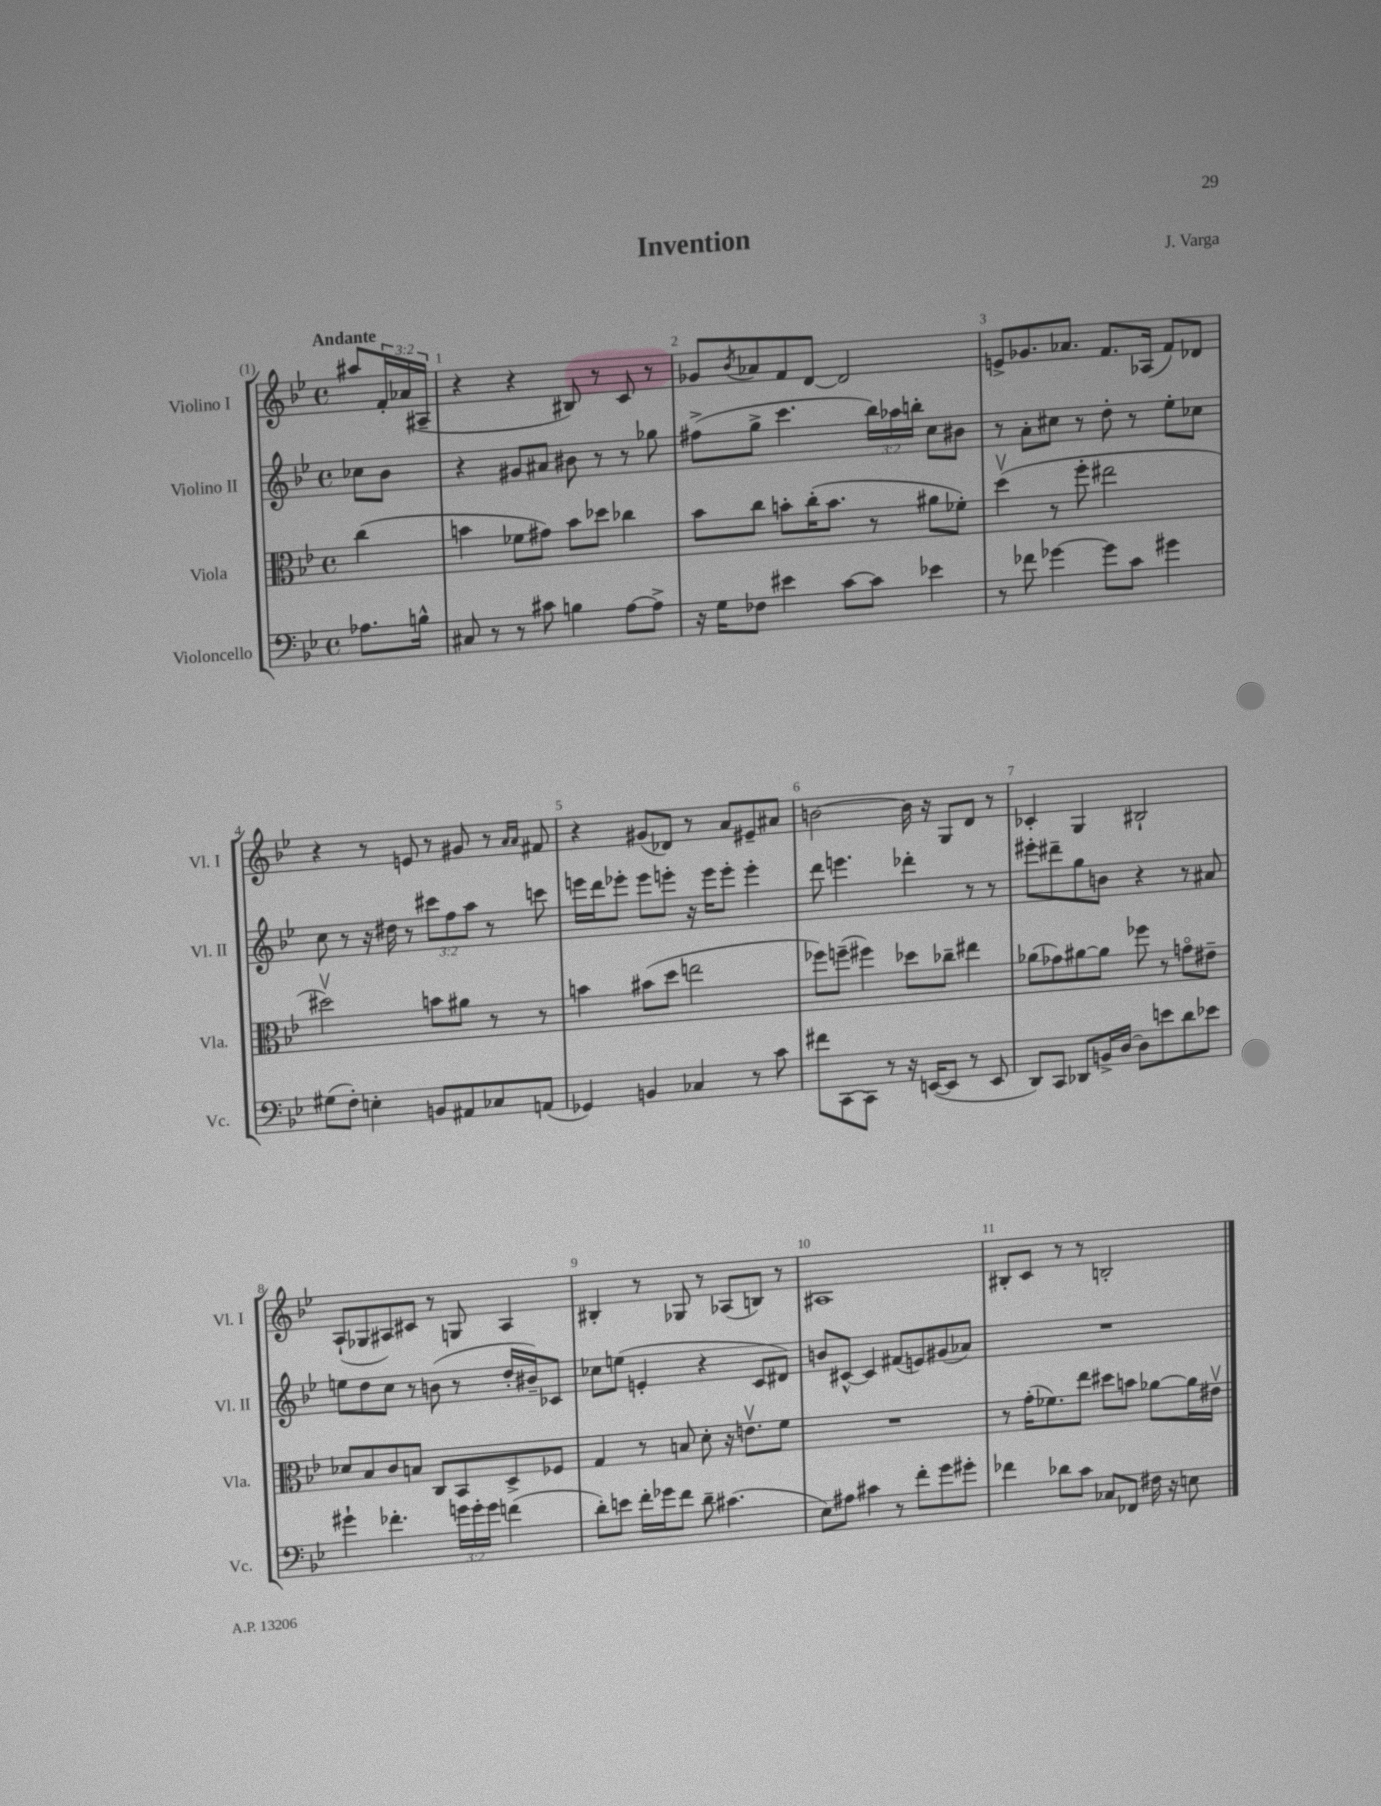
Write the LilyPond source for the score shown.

\header { title = "Invention" composer = "J. Varga" }
<<
\new StaffGroup <<
\new Staff = "s0" \with { instrumentName = "Violino I" shortInstrumentName = "Vl. I" } {
    \clef treble \key bes \major \defaultTimeSignature \time 4/4 \override Staff.TupletNumber.text = #tuplet-number::calc-fraction-text \partial 4 \tempo "Andante"
    ais''8 \tuplet 3/2 { f'16-. aes'16( ais16-- } |
    r4 r4 bis8) r8 c'8 r8 |
    ges'8 \acciaccatura { bes'8 } aes'8 f'8 d'8~ d'2 |
    e'8-> ges'8. aes'8. f'8. aes16( f'8) des'8 |
    r4 r8 e'8 r8 gis'8 r8 \grace { a'16 a'16 } fis'8 |
    r4 gis'8( des'8) r8 a'8 eis'8-- ais'8 |
    b'2~ b'16 r16 g8 d'8 r8 |
    ces'4-. g4 bis2-! |
    a8-!( ges8 ais8) cis'8 r8 g8 ais4 |
    bis4-. r8 ges8 r8 aes8( b8) r8 |
    ais1 |
    bis8-. c'8 r8 r8 b2-. \bar "|." |
}
\new Staff = "s1" \with { instrumentName = "Violino II" shortInstrumentName = "Vl. II" } {
    \clef treble \key bes \major \defaultTimeSignature \time 4/4 \override Staff.TupletNumber.text = #tuplet-number::calc-fraction-text \partial 4
    ces''8 bes'8 |
    r4 gis'8 ais'8 bis'8 r8 r8 ges''8 |
    fis''8->( g''8-> c'''4. \tuplet 3/2 { bes''16) aes''16 b''16-. } c''8 bis'8 |
    r8 a'8-. cis''8 r8 d''8-. r8 ees''8-. ces''8 |
    c''8 r8 r16 dis''16 r8 \tuplet 3/2 { cis'''8 f''8 a''8 } r8 c'''8 |
    e'''16 d'''16 ees'''8-. ees'''8 e'''8-. r16 e'''16 e'''8-. e'''4-. |
    d'''8 e'''4. des'''4-. r8 r8 |
    eis'''8-. dis'''8-- g''8 b'8 r4 r8 ais'8 |
    e''8 d''8 c''8 r8 b'8( r8 d''16-. bis'16--) ces'8 |
    ces''8 e''8( e'4-. r4 c'8 dis'8) |
    b'8 cis'8~-^ cis'4 fis'8( e'8) gis'8( aes'8) |
    R1 \bar "|." |
}
\new Staff = "s2" \with { instrumentName = "Viola" shortInstrumentName = "Vla." } {
    \clef alto \key bes \major \defaultTimeSignature \time 4/4 \partial 4
    c''4( |
    b'4 fes'8 gis'8) b'8 des''8 ces''4 |
    bes'8 c''8 b'8-. c''16-.( b'8. r8 ais'8 fes'8-.) |
    d''4\upbow( r8 f''8-. eis''2 |
    dis''2\upbow) b'8 ais'8 r8 r8 |
    b'4 bis'8( d''8 e''2 |
    fes''8) f''8--( fis''4) des''8 ces''8-- eis''4 |
    aes'8( ges'8) ais'8~ ais'8 fes''8 r8 g'8\flageolet eis'8-- |
    des'8 bes8 c'8 b8 c8 bes,8 d8-> fes8 |
    g4 r8 b8 d'8-. r16 e'8.\upbow f'8 |
    R1 |
    r8 g'16-.( fes'8.) ees''8 dis''8 b'8 aes'8~ aes'16 eis'16\upbow \bar "|." |
}
\new Staff = "s3" \with { instrumentName = "Violoncello" shortInstrumentName = "Vc." } {
    \clef bass \key bes \major \defaultTimeSignature \time 4/4 \override Staff.TupletNumber.text = #tuplet-number::calc-fraction-text \partial 4
    aes8. b16-^ |
    cis8 r8 r8 cis'8 b4 a8~ a8-> |
    r16 g16 fes8 eis'4 c'8~ c'8 ees'4 |
    r8 fes'8 ges'4~ ges'8 c'8 gis'4 |
    gis8( f8-.) e4-. b,8 ais,8 ces8 a,8( |
    ges,4) b,4 ces4 r8 c'8 |
    fis'8 c,8~ c,8 r8 r16 e,16~( e,8 r8 e,8 |
    d,8) c,8 des,8 b,16-> d16~ d8 e'8 d'8 ees'8 |
    gis'4-! fes'4.-. \tuplet 3/2 { g'16 g'16-. g'16 } f'4( |
    d'8-.) e'8 f'16-. ges'16 f'8 d'8-- cis'4.( |
    ees8) ais8 cis'4 r8 f'8-. g'8 gis'8-. |
    fes'4 des'8 c'8 ces8 fes,8 fis16 r16 e8 \bar "|." |
}
>>
>>
\layout { \context { \Score \override BarNumber.break-visibility = ##(#f #t #t) barNumberVisibility = #all-bar-numbers-visible } }
